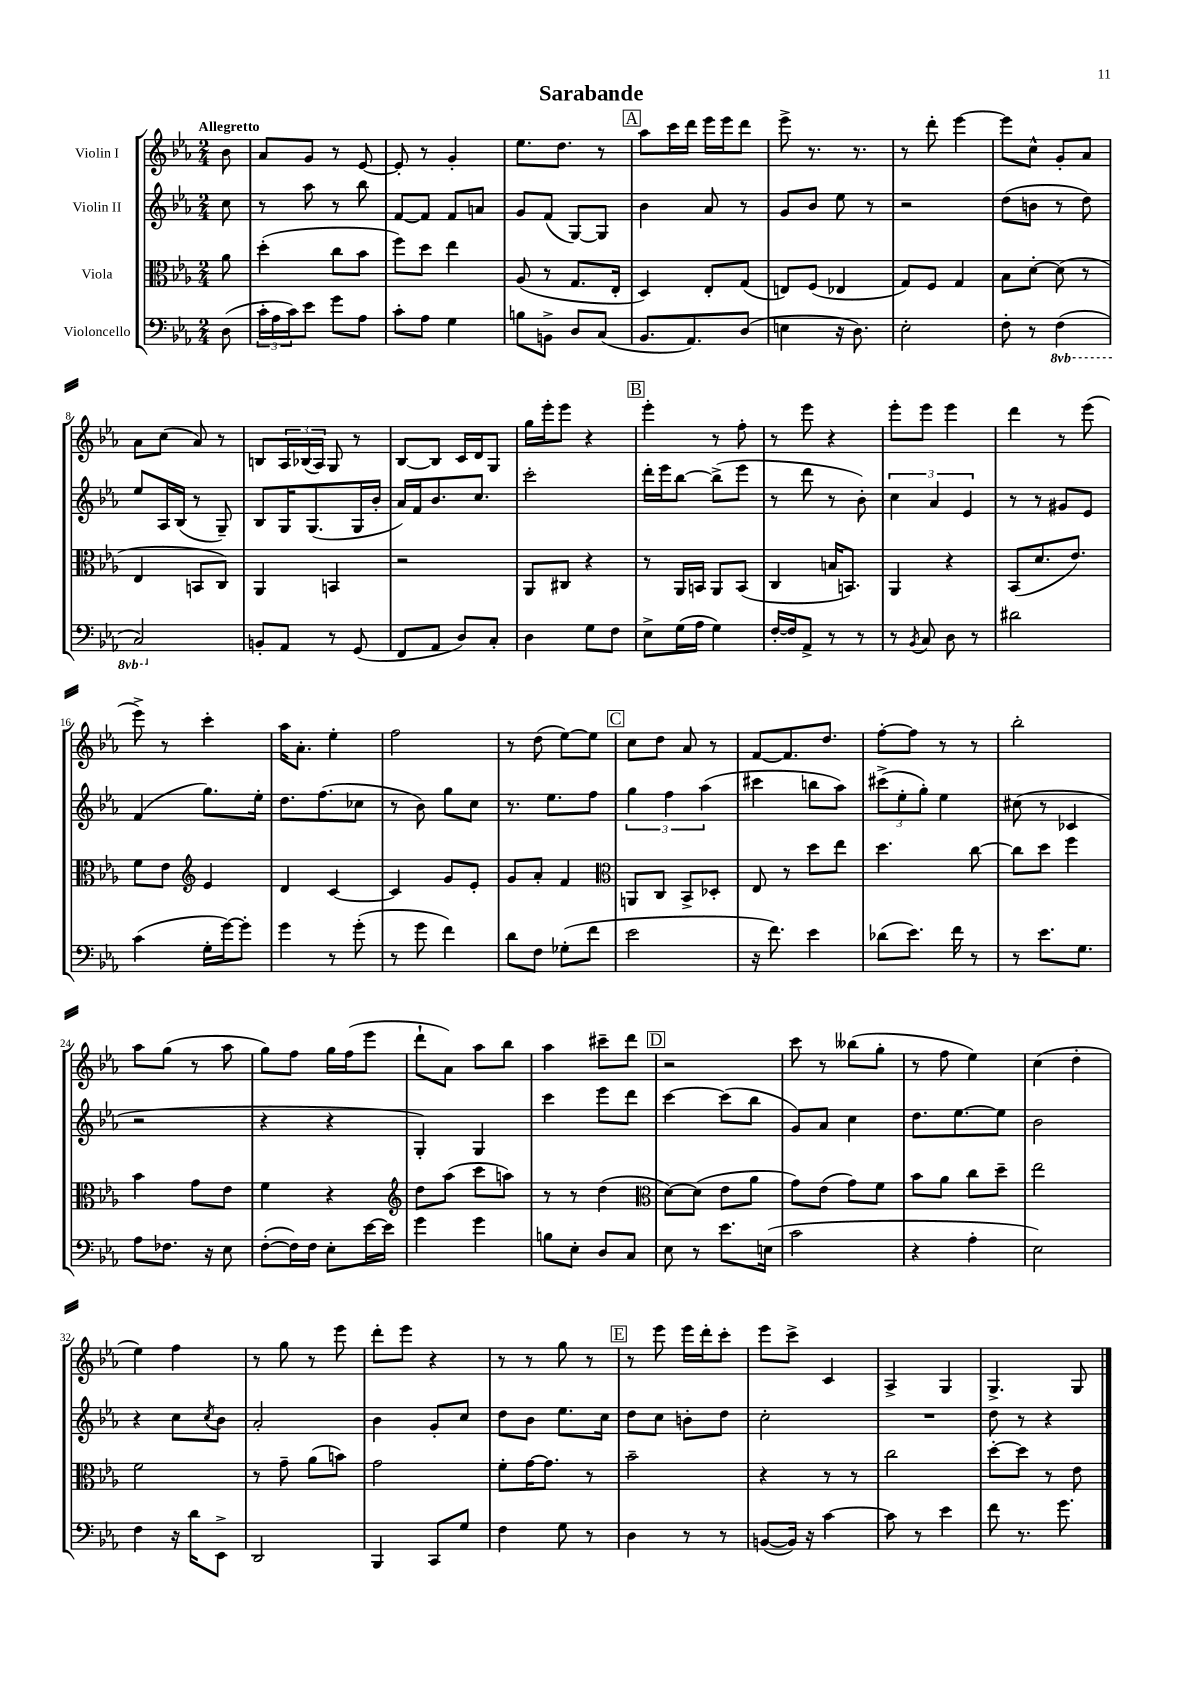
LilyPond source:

\header { title = "Sarabande" }
<<
\new StaffGroup <<
\new Staff = "s0" \with { instrumentName = "Violin I" } {
    \clef treble \key ees \major \numericTimeSignature \time 2/4 \partial 8 \tempo "Allegretto"
    bes'8 |
    aes'8 g'8 r8 ees'8~ |
    ees'8-. r8 g'4-. |
    ees''8. d''8. r8 |
    \mark \markup { \box "A" } aes''8 c'''16 d'''16 ees'''16 ees'''16 d'''8 |
    ees'''8-> r8. r8. |
    r8 d'''8-. ees'''4~ |
    ees'''8 c''8-^ g'8-. aes'8 |
    aes'8 c''8( aes'8) r8 |
    b8 \tuplet 3/2 { aes16 bes16( aes16) } g8 r8 |
    bes8~ bes8 c'16 d'16 g8 |
    g''16 ees'''16-. ees'''8 r4 |
    \mark \markup { \box "B" } ees'''4-. r8 f''8-. |
    r8 ees'''8 r4 |
    ees'''8-. ees'''8 ees'''4 |
    d'''4 r8 ees'''8( |
    ees'''8->) r8 c'''4-. |
    aes''16 aes'8.-. ees''4-. |
    f''2 |
    r8 d''8( ees''8~) ees''8 |
    \mark \markup { \box "C" } c''8 d''8 aes'8 r8 |
    f'8~ f'8. d''8. |
    f''8~-. f''8 r8 r8 |
    bes''2-. |
    aes''8 g''8( r8 aes''8 |
    g''8) f''8 g''16 f''16( ees'''8 |
    d'''8-! aes'8) aes''8 bes''8 |
    aes''4 cis'''8-- d'''8 |
    \mark \markup { \box "D" } r2 |
    c'''8 r8 beses''8( g''8-. |
    r8 f''8 ees''4) |
    c''4( d''4-. |
    ees''4) f''4 |
    r8 g''8 r8 ees'''8 |
    d'''8-. ees'''8 r4 |
    r8 r8 g''8 r8 |
    \mark \markup { \box "E" } r8 ees'''8 ees'''16 d'''16-. c'''8-. |
    ees'''8 c'''8-> c'4 |
    aes4-> g4 |
    g4.-> g8 \bar "|." |
}
\new Staff = "s1" \with { instrumentName = "Violin II" } {
    \clef treble \key ees \major \numericTimeSignature \time 2/4 \partial 8
    c''8 |
    r8 aes''8 r8 bes''8 |
    f'8~ f'8 f'8 a'8 |
    g'8 f'8( g8~) g8 |
    \mark \markup { \box "A" } bes'4 aes'8 r8 |
    g'8 bes'8 ees''8 r8 |
    r2 |
    d''8( b'8 r8 d''8) |
    ees''8 aes16 bes16( r8 g8--) |
    bes8 g16 g8.( g16 bes'16-. |
    aes'16) f'16 bes'8. c''8. |
    c'''2-. |
    \mark \markup { \box "B" } d'''16-. ees'''16 bes''8~ bes''8->( ees'''8 |
    r8 d'''8 r8 bes'8-.) |
    \tuplet 3/2 { c''4 aes'4 ees'4 } |
    r8 r8 gis'8 ees'8 |
    f'4( g''8.) ees''16-. |
    d''8. f''8.( ces''8 |
    r8 bes'8) g''8 c''8 |
    r8. ees''8. f''8 |
    \mark \markup { \box "C" } \tuplet 3/2 { g''4 f''4 aes''4( } |
    cis'''4 b''8 aes''8) |
    \tuplet 3/2 { cis'''8->( ees''8-. g''8-.) } ees''4 |
    cis''8( r8 ces'4 |
    r2 |
    r4 r4 |
    g4-.) g4 |
    c'''4 ees'''8 d'''8 |
    \mark \markup { \box "D" } c'''4~ c'''8( bes''8 |
    g'8) aes'8 c''4 |
    d''8. ees''8.~ ees''8 |
    bes'2 |
    r4 c''8 \acciaccatura { c''8 } bes'8 |
    aes'2-. |
    bes'4 g'8-. c''8 |
    d''8 bes'8 ees''8. c''16 |
    \mark \markup { \box "E" } d''8 c''8 b'8-. d''8 |
    c''2-. |
    R2 |
    d''8 r8 r4 \bar "|." |
}
\new Staff = "s2" \with { instrumentName = "Viola" } {
    \clef alto \key ees \major \numericTimeSignature \time 2/4 \partial 8
    aes'8 |
    d''4-.( c''8 bes'8 |
    f''8) d''8 ees''4 |
    aes8( r8 g8. ees16-. |
    \mark \markup { \box "A" } d4) ees8-. g8( |
    e8) f8( ees4 |
    g8) f8 g4 |
    bes8 d'8~-. d'8( r8 |
    ees4 b,8 c8) |
    aes,4 b,4 |
    r2 |
    aes,8 cis8 r4 |
    \mark \markup { \box "B" } r8 aes,16 b,16 aes,8 b,8( |
    c4 b16 b,8.) |
    aes,4 r4 |
    bes,8( d'8. ees'8.) |
    f'8 ees'8 \clef treble ees'4 |
    d'4 c'4~ |
    c'4 g'8 ees'8-. |
    g'8 aes'8-. f'4 |
    \mark \markup { \box "C" } \clef alto a,8 c8 bes,8-> des8-. |
    ees8 r8 d''8 ees''8 |
    d''4. c''8~ |
    c''8 d''8 f''4 |
    bes'4 g'8 ees'8 |
    f'4 r4 |
    \clef treble d''8 aes''8( c'''8 a''8) |
    r8 r8 d''4( |
    \mark \markup { \box "D" } \clef alto d'8~) d'8( ees'8 aes'8 |
    g'8) ees'8( g'8) f'8 |
    bes'8 aes'8 c''8 d''8-- |
    ees''2 |
    f'2 |
    r8 g'8-- aes'8( b'8) |
    g'2 |
    f'8-. g'16~ g'8. r8 |
    \mark \markup { \box "E" } bes'2-- |
    r4 r8 r8 |
    c''2 |
    d''8~-. d''8 r8 ees'8 \bar "|." |
}
\new Staff = "s3" \with { instrumentName = "Violoncello" } {
    \clef bass \key ees \major \numericTimeSignature \time 2/4 \set Staff.ottavationMarkups = #ottavation-simple-ordinals \partial 8
    d8( |
    \tuplet 3/2 { c'16-. aes16 c'16) } ees'8 g'8 aes8 |
    c'8-. aes8 g4 |
    b8 b,8-> d8 c8( |
    \mark \markup { \box "A" } bes,8. aes,8.) d8( |
    e4 r16 d8.) |
    ees2-. |
    f8-. r8 \ottava #-1 f,4( |
    c,2) \ottava #0 |
    b,8-. aes,8 r8 g,8( |
    f,8 aes,8 d8) c8-. |
    d4 g8 f8 |
    \mark \markup { \box "B" } ees8-> g16( aes16 g4) |
    f16~-. f16 aes,8-> r8 r8 |
    r8 \acciaccatura { bes,8 } c8 d8 r8 |
    dis'2 |
    c'4( g16-. g'16~) g'8-. |
    g'4 r8 g'8-.( |
    r8 g'8 f'4) |
    d'8 f8 ges8-.( f'8 |
    \mark \markup { \box "C" } ees'2 |
    r16 f'8.) ees'4 |
    des'8( ees'8.) f'16 r8 |
    r8 ees'8. g8. |
    aes8 fes8. r16 ees8 |
    f8~-.( f16) f16 ees8-. ees'16~ ees'16 |
    g'4 g'4 |
    b8 ees8-. d8 c8 |
    \mark \markup { \box "D" } ees8 r8 ees'8. e16( |
    c'2 |
    r4 aes4-. |
    ees2) |
    f4 r16 d'16 ees,8-> |
    d,2 |
    bes,,4 c,8 g8 |
    f4 g8 r8 |
    \mark \markup { \box "E" } d4 r8 r8 |
    b,8~( b,16) r16 c'4~ |
    c'8 r8 ees'4 |
    f'8 r8. g'8. \bar "|." |
}
>>
>>
